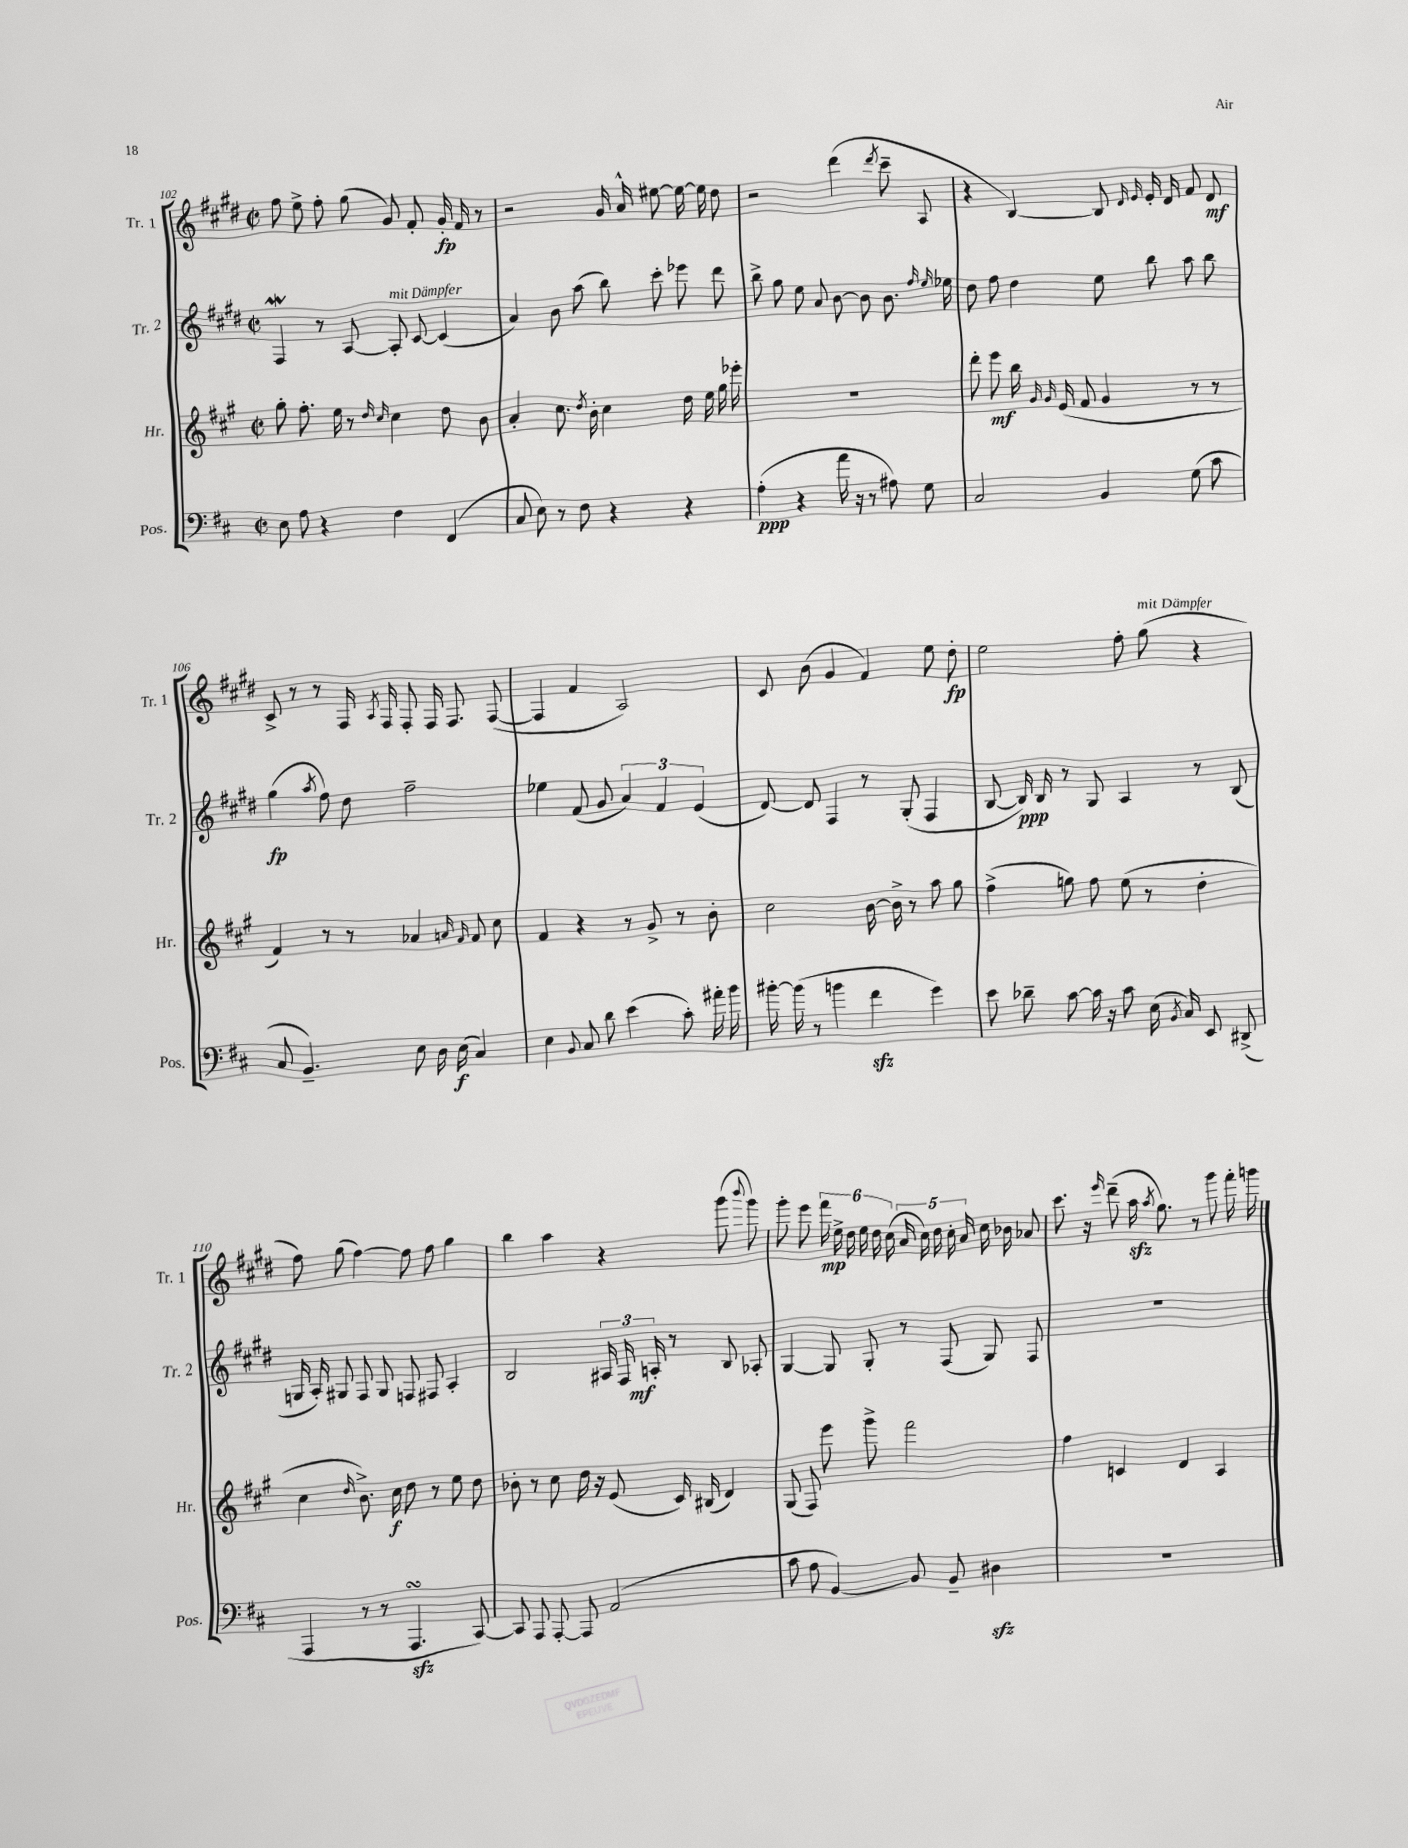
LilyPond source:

<<
\new StaffGroup <<
\new Staff = "s0" \with { instrumentName = "Tr. 1" shortInstrumentName = "Tr. 1" } {
    \clef treble \key e \major \defaultTimeSignature \time 2/2
    \autoBeamOff fis''8 e''8-> fis''8-. gis''8( gis'8) fis'8-. gis'16-.\fp fis'16 r8 |
    r2 gis'16 a'16-^ eis''8~ eis''16~ eis''16 dis''8 |
    r2 dis'''4( \acciaccatura { dis'''8 } cis'''8-- a8 |
    r4 b4~) b8 \grace { dis'16 e'16 } e'16-. dis'16 fis'8 dis'8\mf |
    cis'8-> r8 r8 fis16 \acciaccatura { a8 } fis16 fis8-. fis16 fis8. fis8~( |
    fis4 fis'4 a2) |
    cis'8 b'8( gis'4 fis'4) e''8 dis''8-.\fp |
    e''2 fis''8-. gis''8^\markup { \italic "mit Dämpfer" }( r4 |
    fis''8) gis''8( fis''4~) fis''8 fis''8 gis''4 |
    b''4 a''4 r4 gis'''8( \appoggiatura { b'''8 } gis'''8) |
    gis'''8-. e'''8 \tuplet 6/4 { fis'''16\mp e''16-> dis''16 e''16 dis''16 cis''16( } \tuplet 5/4 { a'16 cis''16) dis''16 cis''16-. a'16 } cis''16 bes'16 aes'8 |
    cis'''8. r16 \grace { e'''16 } dis'''8--( a''16\sfz \acciaccatura { a''8 } gis''8.) r8 gis'''8 fis'''16-. g'''16 \bar "|." |
}
\new Staff = "s1" \with { instrumentName = "Tr. 2" shortInstrumentName = "Tr. 2" } {
    \clef treble \key e \major \defaultTimeSignature \time 2/2
    \autoBeamOff fis4\mordent r8 a8~ a8-.^\markup { \italic "mit Dämpfer" } cis'8~ cis'4( |
    a'4) b'8 a''8( b''8) cis'''8-. ees'''8 dis'''8 |
    b''8-> gis''8 e''8 a'8 b'8~ b'8 b'8. \grace { fis''16 e''16 } ees''16 |
    dis''8 fis''8 dis''4 e''8 b''8 a''8 b''8 |
    gis''4\fp( \acciaccatura { a''8 } fis''8) dis''8 fis''2-- |
    ees''4 fis'8( gis'8 \tuplet 3/2 { a'4) fis'4 e'4( } |
    dis'8~) dis'8 fis4 r8 gis8-.( fis4 |
    b8~ b16\ppp) b16 r8 gis8 a4 r8 b8( |
    g16 a16-.) gis8 fis8 gis8 f8 fis8 a4-. |
    b2 \tuplet 3/2 { ais16 fis16 a16-.\mf } r8 b8 aes8-. |
    gis4~ gis8 gis8-. r8 fis8( gis8) fis8 |
    R1 \bar "|." |
}
\new Staff = "s2" \with { instrumentName = "Hr." shortInstrumentName = "Hr." } {
    \clef treble \key a \major \defaultTimeSignature \time 2/2
    \autoBeamOff gis''8-. fis''8.-. e''16 r8 \grace { d''16 cis''16 } cis''4 d''8 b'8 |
    a'4-. cis''8. \acciaccatura { d''8 } b'16-. cis''4 d''16 e''16 gis''16 ees'''16-. |
    R1 |
    d'''8-. e'''8\mf b''16 \grace { gis'16 gis'16 } e'16( fis'8 gis'4 r8 r8 |
    fis'4) r8 r8 aes'4 \grace { a'16 fis'16 } fis'8 cis''8 |
    fis'4 r4 r8 gis'8-> r8 b'8-. |
    cis''2 b'16~ b'16-> r8 a''8 gis''8 |
    fis''4->( g''8) fis''8 e''8( r8 d''4-. |
    cis''4 \grace { d''16 } b'8.->) cis''16\f d''8 r8 e''8 d''8 |
    bes'8-. r8 cis''8 d''16 r16 e'8( cis'16) bis16( d'4) |
    gis8( fis8) e'''8 gis'''8-> fis'''2 |
    fis''4 c'4 d'4 a4 \bar "|." |
}
\new Staff = "s3" \with { instrumentName = "Pos." shortInstrumentName = "Pos." } {
    \clef bass \key d \major \defaultTimeSignature \time 2/2
    \autoBeamOff e8 a8 r4 fis4 fis,4( |
    cis8 e8) r8 fis8 r4 r4 |
    a4-.\ppp( r4 a'16 r16 r8 ais8) g8 |
    cis2 b,4 g8( cis'8 |
    cis8 b,4.--) e8 d16 e16\f( cis4) |
    e4 \appoggiatura { b,8 } cis8 d'8 e'4( cis'8-.) ais'16-. b'16 |
    bis'16~-. bis'16( r8 b'4 fis'4\sfz g'4) |
    e'8 des'8-- cis'8~ cis'16 r16 cis'8 e16( \acciaccatura { b,8 } cis16) e,8 dis,8->( |
    a,,4 r8 r8 a,,4.\turn\sfz cis,8~) |
    cis,8 a,,8 a,,8~-. a,,8 a,2( |
    cis'8 a8 b,4~) b,8 b,8-- dis4\sfz |
    R1 \bar "|." |
}
>>
>>
\layout { \context { \Score currentBarNumber = #102 } }
